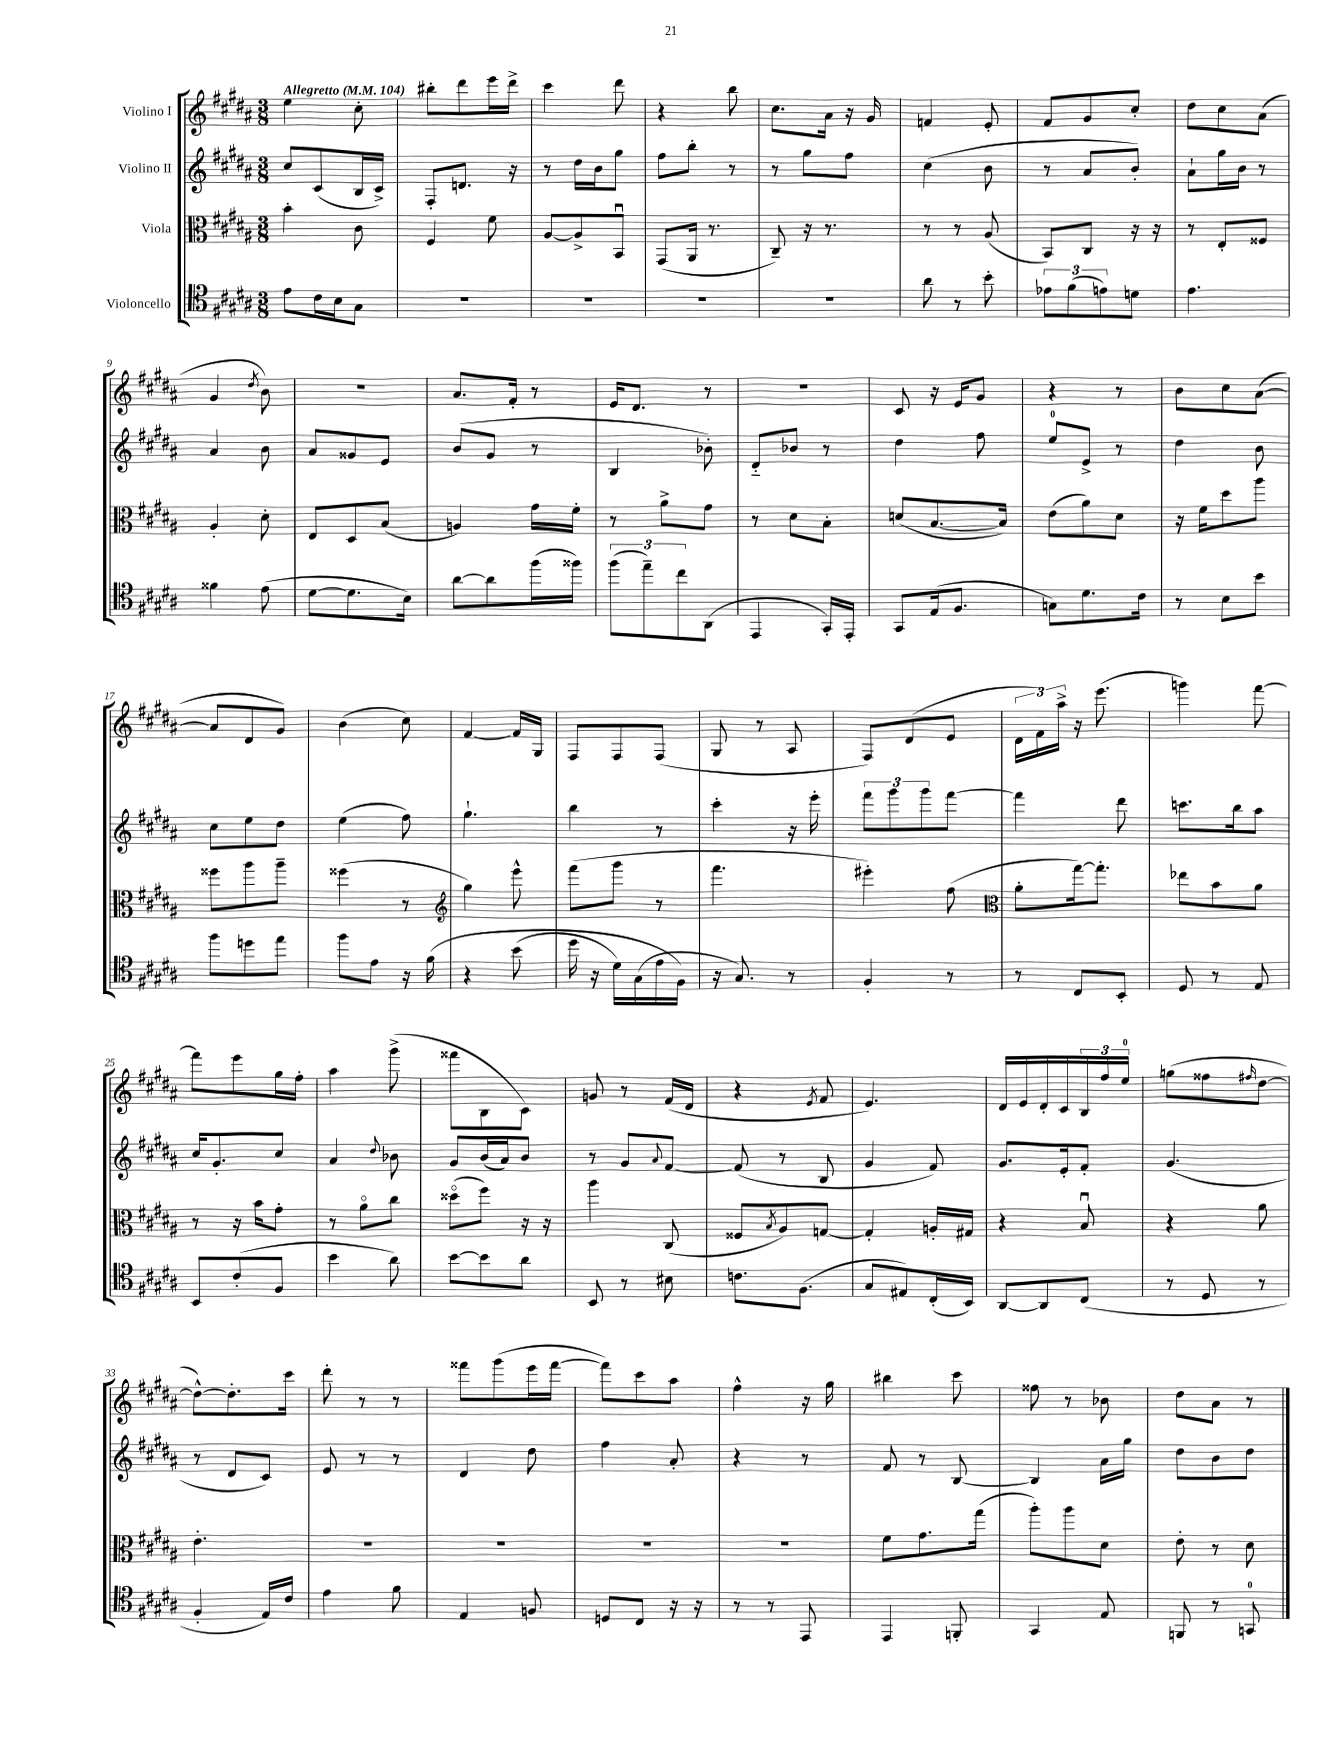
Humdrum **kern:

**kern	**kern	**kern	**kern
*part4	*part3	*part2	*part1
*staff4	*staff3	*staff2	*staff1
*I"Violoncello	*I"Viola	*I"Violino II	*I"Violino I
*clefC4	*clefC3	*clefG2	*clefG2
*k[f#c#g#d#a#]	*k[f#c#g#d#a#]	*k[f#c#g#d#a#]	*k[f#c#g#d#a#]
*M3/8	*M3/8	*M3/8	*M3/8
*MM104	*MM104	*MM104	*MM104
=1	=1	=1	=1
!	!	!	!LO:TX:a:B:t=Allegretto
8e\L	4b'\	8cc#/L	4ee\
16c#\L	.	(8c#/	.
16B\J	.	.	.
8G#\J	8c#\	16B/L	8cc#'\
.	.	16c#^/JJ)	.
=2	=2	=2	=2
4.r	4F#/	8F#'/L	8bb#X'\L
.	.	8.dn/J	8ddd#\
.	8f#\	.	16eee\L
.	.	16r	16ddd#^\JJ
=3	=3	=3	=3
4.r	[8A#/L	8r	4ccc#\
.	8A#^/]	16dd#\LL	.
.	.	16b\J	.
.	8BBu/J	8gg#\J	8ddd#\
=4	=4	=4	=4
4.r	(8GG#/L	8ff#\L	4r
.	16AA#/Jk	8bb'\J	.
.	8.r	.	.
.	.	8r	8bb\
=5	=5	=5	=5
4.r	8C#~/)	8r	8.cc#\L
.	16r	8gg#\L	.
.	8.r	.	16a#\Jk
.	.	8ff#\J	16r
.	.	.	16g#/
=6	=6	=6	=6
8a#\	8r	(4cc#\	4fn/
8r	8r	.	.
8b'\	(8A#/	8b\	8e'/
=7	=7	=7	=7
12e-X\L	8BB/L)	8r	8f#/L
(12f#\	.	.	.
.	8C#/J	8a#/L	8g#/
12en\)	.	.	.
8dn\J	16r	8b'/J)	8cc#'/J
.	16r	.	.
=8	=8	=8	=8
4.e\	8r	8a#`\L	8dd#\L
.	8E'/L	16gg#\L	8cc#\
.	.	16b\JJ	.
.	8F##X/J	8r	(8a#\J
!!LO:LB:g=z
=9	=9	=9	=9
4f##X\	4A#'/	4a#/	4g#/
.	.	.	8qdd#/
(8e\	8d#'\	8b\	8b\)
=10	=10	=10	=10
[8d#\L	8E/L	8a#/L	4.r
8.d#\]	8D#/	8g##X/	.
.	(8B/J	8e/J	.
16B\Jk)	.	.	.
=11	=11	=11	=11
[8a#\L	4An/)	(8b/L	8.a#/L
8a#\]	.	8g#/J	.
.	.	.	16f#'/Jk
(16ff#\L	16g#\LL	8r	8r
16ff##X\JJ)	16f#'\JJ	.	.
=12	=12	=12	=12
(12ff#\L	8r	4B/	16e/KL
.	.	.	8.d#/J
12ee~\)	.	.	.
.	8a#^\L	.	.
12cc#\	.	.	.
(8AA#\J	8g#\J	8b-X'\)	8r
=13	=13	=13	=13
4EE/	8r	8d#/L	4.r
.	8d#\L	8b-X/J	.
16GG#'/LL)	8B'\J	8r	.
16EE'/JJ	.	.	.
=14	=14	=14	=14
8GG#/L	(8dn/L	4dd#\	8c#/
(16E/k	[8.B/	.	16r
8.F#/J	.	.	16e/KL
.	.	8ff#\	8g#/J
.	16B/Jk])	.	.
=15	=15	=15	=15
8Gn\L)	(8e\L	8ee/L	4r
8.d#\	8a#\)	8e^/J	.
.	8d#\J	8r	8r
16c#\Jk	.	.	.
=16	=16	=16	=16
8r	16r	4dd#\	8b\L
.	16f#\KL	.	.
8B\L	8dd#\	.	8cc#\
8b\J	8aa#\J	8b\	([8a#\J
!!LO:LB:g=z
=17	=17	=17	=17
8ff#\L	8ff##X\L	8cc#\L	8a#/L]
8ddn\	8aa#\	8ee\	8d#/
8ee\J	8aa#~\J	8dd#\J	8g#/J)
=18	=18	=18	=18
8ff#\L	(4ff##X\	(4ee\	(4b\
8e\J	.	.	.
16r	8r	8ff#\)	8cc#\)
(16f#\	.	.	.
=19	=19	=19	=19
*	*clefG2	*	*
4r	4gg#\)	4.gg#`\	[4f#/
(8b\	8eee^^\	.	16f#/LL]
.	.	.	16G#/JJ
=20	=20	=20	=20
16dd#\	(8fff#\L	4bb\	8F#/L
16r	.	.	.
16d#\LL)	8ggg#\J	.	8F#/
(16G#\	.	.	.
16e\	8r	8r	(8F#/J
16F#\JJ)	.	.	.
=21	=21	=21	=21
16r	4.fff#\	4ccc#'\	8G#/
8.G#/)	.	.	.
.	.	.	8r
8r	.	16r	8A#/
.	.	16eee'\	.
=22	=22	=22	=22
4F#'/	4eee#X'\)	12fff#\L	8F#/L)
.	.	12ggg#\	.
.	.	.	(8d#/
.	.	12ggg#\	.
8r	(8ff#\	[8fff#\J	8e/J
=23	=23	=23	=23
*	*clefC3	*	*
8r	8a#'\L	4fff#\]	24d#\LL
.	.	.	24f#\)
.	.	.	24aa#^\JJ
8C#/L	[16gg#\k)	.	16r
.	8.gg#'\J]	.	(8.eee\
8BB'/J	.	8ddd#\	.
=24	=24	=24	=24
8D#/	8ee-X\L	8.cccn\L	4gggn\)
8r	8b\	.	.
.	.	16bb\k	.
8E/	8a#\J	8aa#\J	[8fff#\
!!LO:LB:g=z
=25	=25	=25	=25
8BB/L	8r	16cc#/KL	8fff#\L]
.	.	8.g#'/	.
(8c#'/	16r	.	8eee\
.	16b\KL	.	.
8F#/J	8g#'\J	8cc#/J	16gg#\L
.	.	.	16ff#'\JJ
=26	=26	=26	=26
4b\	8r	4a#/	4aa#\
.	8a#\L	.	.
.	.	8qqdd#/	.
8a#\)	8cc#\J	8b-X\	(8ggg#^\
=27	=27	=27	=27
[8b\L	(8dd##X\L	8g#/L	8fff##X\L
8b\]	8ff#\J)	(16b/L	8B\
.	.	16a#/J)	.
8a#\J	16r	8b/J	8c#\J)
.	16r	.	.
=28	=28	=28	=28
8BB/	4aa#\	8r	8gn/
8r	.	8g#/L	8r
.	.	8qqa#/	.
8B#X\	(8C#/	[8f#/J	(16f#/LL
.	.	.	16d#/JJ
=29	=29	=29	=29
8.cn\L	8F##X/L	(8f#/]	4r
.	8qB/	.	.
.	8A#/)	8r	.
(8.F#\J	.	.	.
.	.	.	8qe/
.	[8Gn/J	8B/	8f#/
=30	=30	=30	=30
8G#/L	4G'/]	4g#/	4.e/)
8E#X/)	.	.	.
(16C#'/L	16An'/LL	8f#/)	.
16BB/JJ)	16G#X/JJ	.	.
=31	=31	=31	=31
[8AA#/L	4r	8.g#/L	16d#/LL
.	.	.	16e/
8AA#/]	.	.	16d#'/
.	.	16e'/k	16c#/
(8C#/J	8Bu/	8f#'/J	24B/
.	.	.	24ff#/
.	.	.	24ee/JJ
=32	=32	=32	=32
8r	4r	(4.g#/	(8ggn\L
8D#/	.	.	8ff##X\
.	.	.	16qqff#X/
8r	8a#\	.	[8dd#\J
!!LO:LB:g=z
=33	=33	=33	=33
4F#'/	4.e'\	8r	8dd#^^\L_)
.	.	8d#/L	8.dd#'\]
16E/LL)	.	8c#/J)	.
16c#/JJ	.	.	16ccc#\Jk
=34	=34	=34	=34
4e\	4.r	8e/	8ddd#'\
.	.	8r	8r
8f#\	.	8r	8r
=35	=35	=35	=35
4E/	4.r	4d#/	8fff##X\L
.	.	.	(8ggg#\
8Fn/	.	8dd#\	16eee\L
.	.	.	[16fff##\JJ
=36	=36	=36	=36
8Dn/L	4.r	4ff#\	8fff##\L])
8C#/J	.	.	8ccc#\
16r	.	8a#'/	8aa#\J
16r	.	.	.
=37	=37	=37	=37
8r	4.r	4r	4ff#^^\
8r	.	.	.
8EE/	.	8r	16r
.	.	.	16gg#\
=38	=38	=38	=38
4EE/	8f#\L	8f#/	4bb#X\
.	8.g#\	8r	.
8FFn'/	.	[8B/	8ccc#\
.	(16gg#\Jk	.	.
=39	=39	=39	=39
4GG#/	8aa#'\L)	4B/]	8ff##X\
.	8aa#\	.	8r
8E/	8d#\J	16a#\LL	8b-X\
.	.	16gg#\JJ	.
=40	=40	=40	=40
8FFn/	8e'\	8dd#\L	8dd#\L
8r	8r	8b\	8a#\J
8GGn/	8d#\	8dd#\J	8r
==	==	==	==
*-	*-	*-	*-
